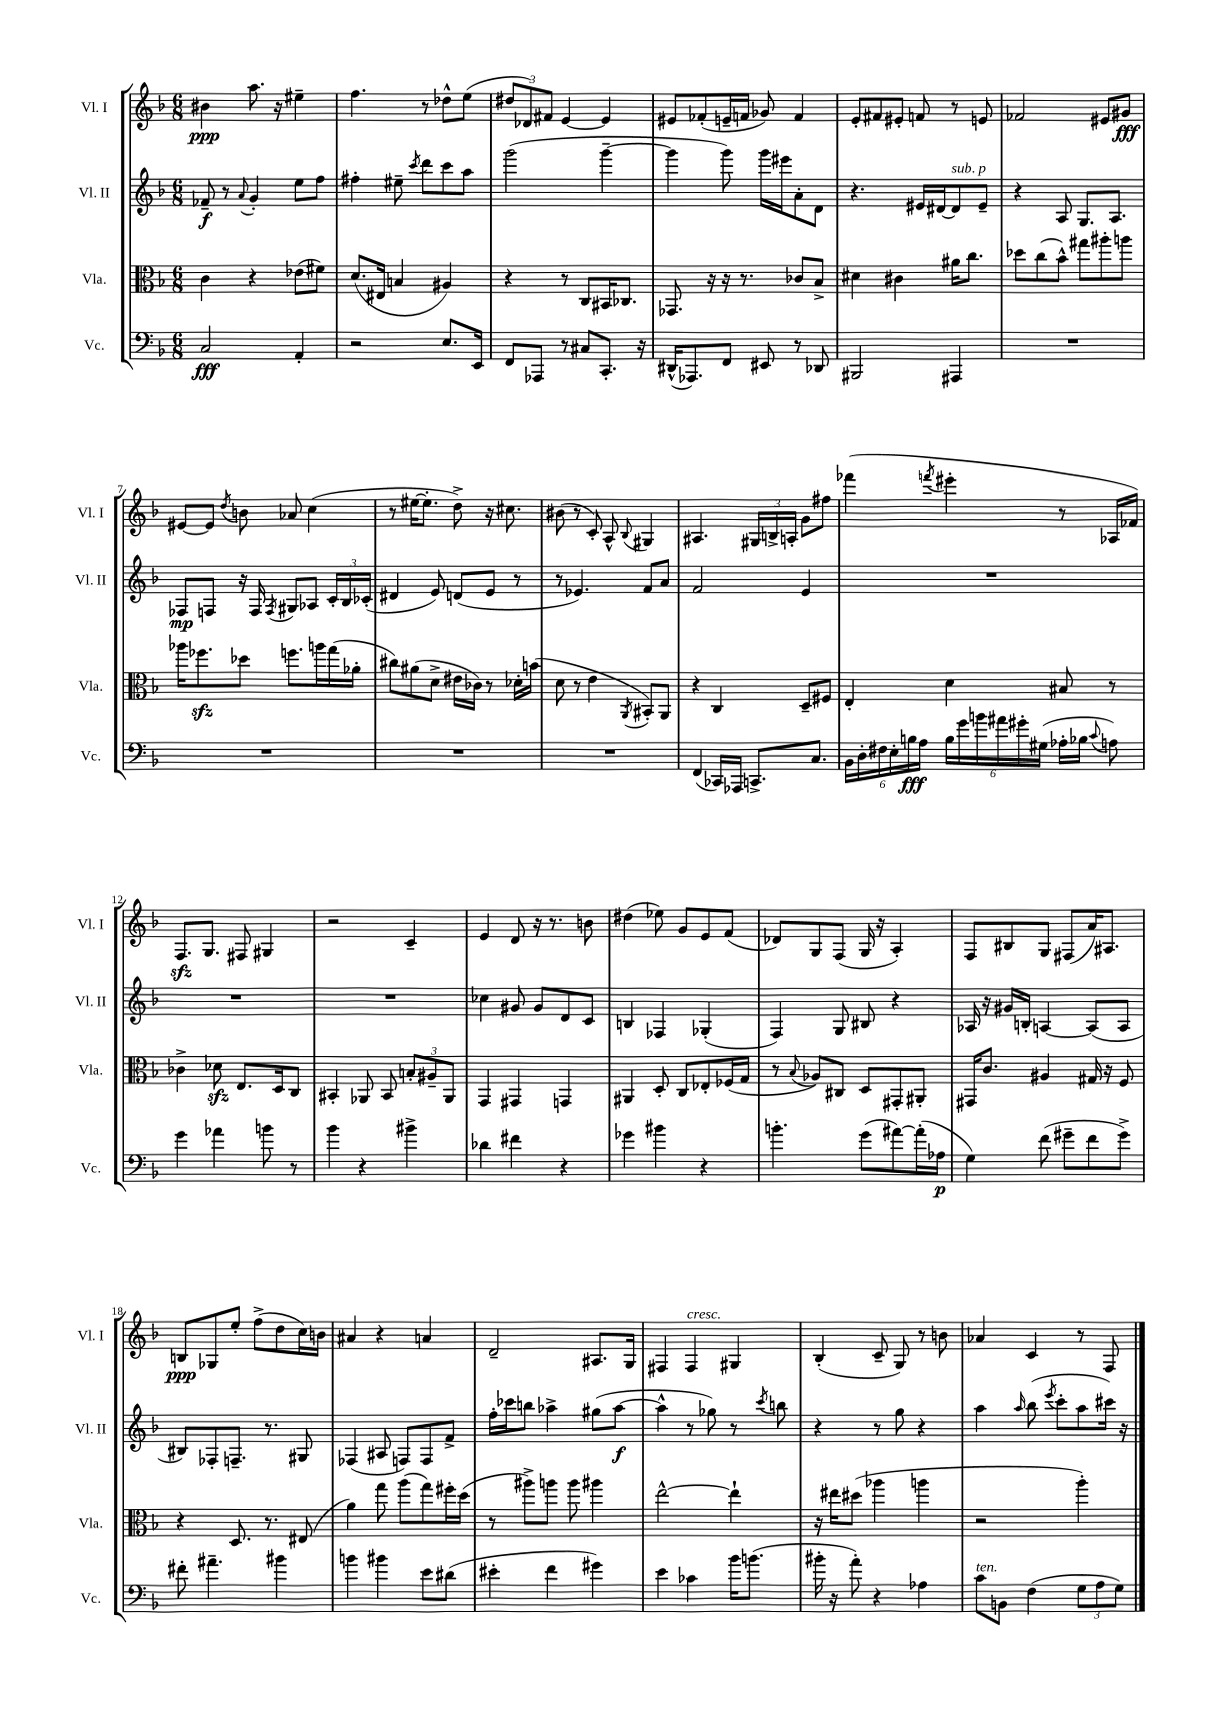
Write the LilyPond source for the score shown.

<<
\new StaffGroup <<
\new Staff = "s0" \with { instrumentName = "Vl. I" shortInstrumentName = "Vl. I" } {
    \clef treble \key f \major \numericTimeSignature \time 6/8
    \autoBeamOff bis'4\ppp a''8. r16 eis''4-- |
    f''4. r8 des''8[-^ e''8]( |
    \tuplet 3/2 { dis''8[ des'8) fis'8] } e'4~ e'4 |
    eis'8[ fes'8-.( e'16-- f'16] ges'8) f'4 |
    e'8[-. fis'8 eis'8]-. f'8 r8 e'8 |
    fes'2 eis'8[ gis'8]\fff |
    eis'8[~ eis'8] \acciaccatura { d''8 } b'8 aes'8 c''4( |
    r8 eis''16[~ eis''8.]-. d''8->) r16 cis''8. |
    bis'8( r8 c'8-.) a8-^ \appoggiatura { bes8 } gis4 |
    ais4. \tuplet 3/2 { gis16[ b16-> a16]-. } g'8[ fis''8] |
    fes'''4( \acciaccatura { f'''8 } eis'''4-. r8 aes16[ fes'16]) |
    f8.[\sfz g8.] fis8 gis4 |
    r2 c'4-- |
    e'4 d'8 r16 r8. b'8 |
    dis''4( ees''8) g'8[ e'8 f'8]( |
    des'8[) g8 f8]( g16 r16 a4-.) |
    f8[ bis8 g8] fis8[( a'16) ais8.] |
    b8[\ppp ges8 e''8]-. f''8[->( d''8 c''16) b'16] |
    ais'4 r4 a'4 |
    d'2-- ais8.[ g16] |
    fis4 fis4^\markup { \italic "cresc." } gis4 |
    bes4-.( c'8-- g8) r8 b'8 |
    aes'4 c'4 r8 f8 \bar "|." |
}
\new Staff = "s1" \with { instrumentName = "Vl. II" shortInstrumentName = "Vl. II" } {
    \clef treble \key f \major \numericTimeSignature \time 6/8
    \autoBeamOff fes'8--\f r8 \appoggiatura { a'8 } g'4-. e''8[ f''8] |
    fis''4-. eis''8-- \acciaccatura { c'''8 } d'''8[ c'''8 a''8] |
    g'''2( g'''4~-- |
    g'''4 g'''8) g'''16[ eis'''16 a'8-. d'8] |
    r4. eis'16[ dis'16~ dis'8^\markup { \italic "sub. p" } eis'8]-- |
    r4 a8 g8.[ a8.] |
    fes8[\mp f8] r16 f16 \acciaccatura { f8 } gis8[ aes8] \tuplet 3/2 { c'16[-. bes16 ces'16]-.( } |
    dis'4 e'8) d'8[( e'8] r8 |
    r8 ees'4.) f'8[ a'8] |
    f'2 e'4 |
    R2. |
    R2. |
    R2. |
    ces''4 gis'8 gis'8[ d'8 c'8] |
    b4 fes4 ges4-.( |
    f4) g8 bis8 r4 |
    aes16 r16 gis'16[ b16]-. a4~ a8[( a8] |
    bis8[) fes8-. f8.]-- r8. gis8 |
    fes4( ais8 f8[) f8 f'8]-> |
    f''16[-. ces'''16 b''8] aes''4-> gis''8[( aes''8]~\f |
    aes''4-^ r8 ges''8) r8 \acciaccatura { c'''8 } b''8 |
    r4 r8 g''8 r4 |
    a''4 \grace { a''16 } bes''8( \acciaccatura { e'''8 } c'''8[-. a''8 cis'''16]) r16 \bar "|." |
}
\new Staff = "s2" \with { instrumentName = "Vla." shortInstrumentName = "Vla." } {
    \clef alto \key f \major \numericTimeSignature \time 6/8
    \autoBeamOff c'4 r4 ees'8[( fis'8]) |
    d'8.[( eis16] b4 ais4) |
    r4 r8 c8[ bis,16 ces8.] |
    ges,8. r16 r16 r8. ces'8[ bes8]-> |
    dis'4 cis'4 ais'16[ c''8.] |
    des''8[ c''8( bes'8]-^) gis''8[ ais''8-. a''8] |
    aes''16[ fes''8.\sfz des''8] f''8.[ a''16 g''16( aes'16]-. |
    cis''8[) ais'8( d'8]-> eis'16[ ces'16]) r8 des'16[-. b'16]( |
    d'8 r8 e'4 \acciaccatura { a,8 } bis,8[-.) a,8] |
    r4 c4 d8[-- fis8] |
    e4-. d'4 bis8 r8 |
    ces'4-> des'8\sfz e8.[ d16 c8] |
    bis,4-. aes,8 bis,8 \tuplet 3/2 { b8[-. ais8-- aes,8] } |
    g,4 gis,4 g,4 |
    ais,4 d8-. c8[ ees8-. fes16( g16] |
    r8 \appoggiatura { bes8 } aes8[) cis8] d8[ gis,8-. ais,8]-. |
    gis,16[ c'8.] ais4 gis16 r16 f8 |
    r4 d8. r8. eis8( |
    a'4) g''8 a''8[( g''8) fis''16-. d''16]( |
    r8 ais''8[->) a''8] a''8 ais''4 |
    e''2~-^ e''4-! |
    r16 eis''16[ dis''8]( aes''4 a''4 |
    r2 a''4-.) \bar "|." |
}
\new Staff = "s3" \with { instrumentName = "Vc." shortInstrumentName = "Vc." } {
    \clef bass \key f \major \numericTimeSignature \time 6/8
    \autoBeamOff c2\fff a,4-. |
    r2 e8.[ e,16] |
    f,8[ aes,,8] r8 cis8[ c,8.]-. r16 |
    dis,16[-^( aes,,8.) f,8] eis,8 r8 des,8 |
    bis,,2 ais,,4 |
    R2. |
    R2. |
    R2. |
    R2. |
    f,4( ces,16[) aes,,16] c,8.[-> c8.] |
    \tuplet 6/4 { bes,16[ d16-. fis16 e16-. b16\fff a16] } \tuplet 6/4 { b16[ g'16 b'16 ais'16 gis'16-. gis16]( } aes16[-. bes16] \appoggiatura { c'8 } a8) |
    g'4 aes'4 b'8 r8 |
    bes'4 r4 bis'4-> |
    des'4 fis'4 r4 |
    ges'4 bis'4 r4 |
    b'4.-. g'8[( ais'8~) ais'16-.( aes16]\p |
    g4) f'8( gis'8[-- f'8 gis'8]->) |
    fis'8-. ais'4.-- bis'4 |
    b'4 bis'4 e'8[ dis'8]( |
    eis'4-. f'4 gis'4) |
    e'4 ces'4 bes'16[ b'8.]( |
    bis'16-. r16 a'8-.) r4 aes4 |
    c'8[^\markup { \italic "ten." } b,8] f4( \tuplet 3/2 { g8[ a8 g8]) } \bar "|." |
}
>>
>>
